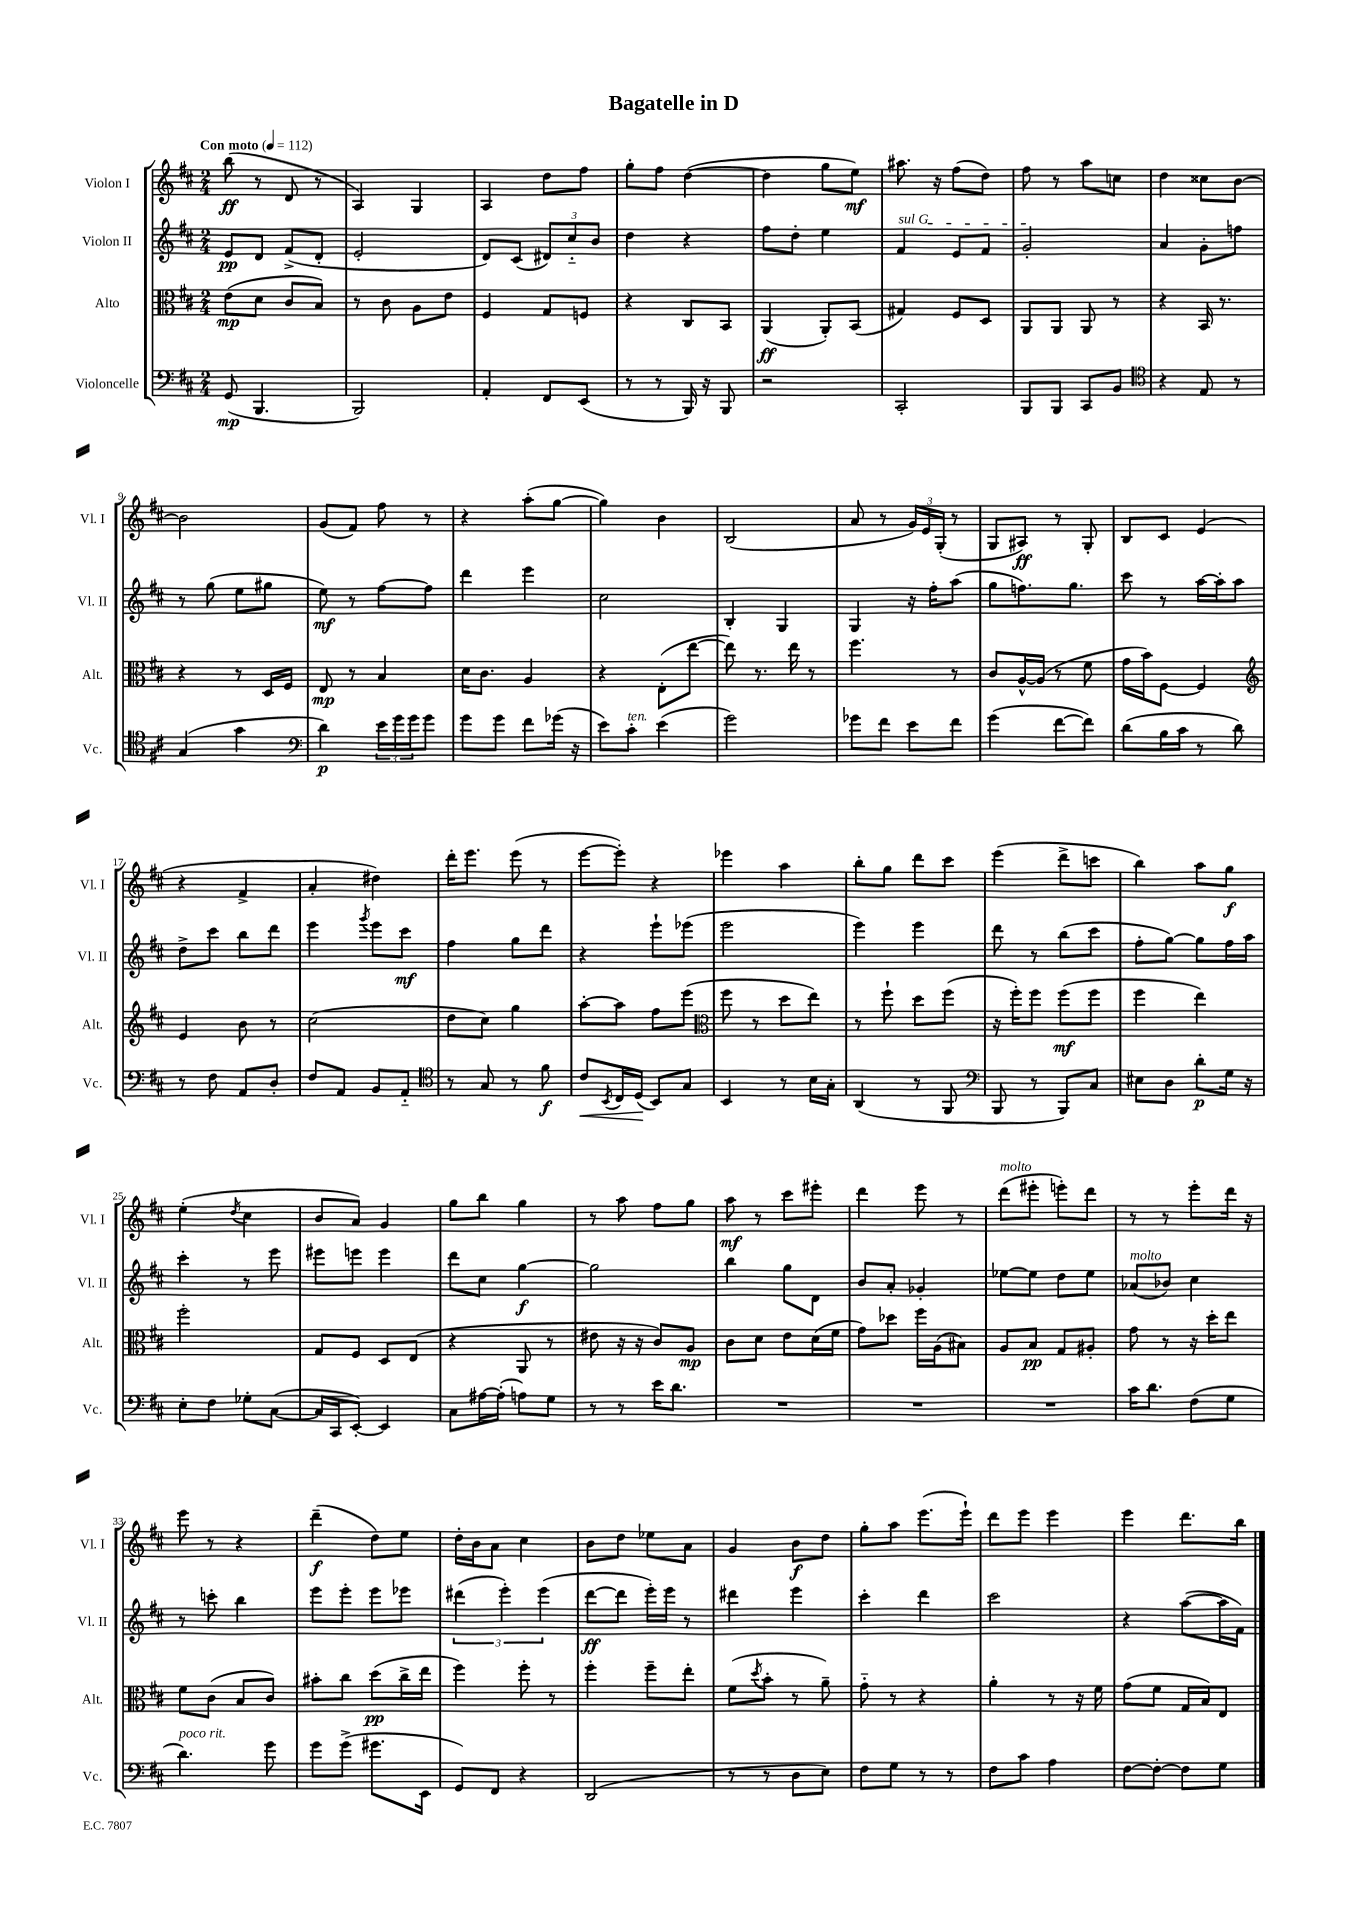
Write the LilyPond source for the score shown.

\header { title = "Bagatelle in D" }
<<
\new StaffGroup <<
\new Staff = "s0" \with { instrumentName = "Violon I" shortInstrumentName = "Vl. I" } {
    \clef treble \key d \major \numericTimeSignature \time 2/4 \tempo "Con moto" 4 = 112
    b''8\ff( r8 d'8 r8 |
    a4) g4 |
    a4 d''8 fis''8 |
    g''8-. fis''8 d''4~( |
    d''4 g''8 e''8\mf) |
    ais''8. r16 fis''8( d''8) |
    fis''8 r8 a''8 c''8 |
    d''4 cisis''8 b'8~ |
    b'2 |
    g'8( fis'8) fis''8 r8 |
    r4 a''8-.( g''8~ |
    g''4) b'4 |
    b2( |
    a'8 r8 \tuplet 3/2 { g'16) e'16 g16-.( } r8 |
    g8 ais8\ff) r8 g8-. |
    b8 cis'8 e'4( |
    r4 fis'4-> |
    a'4-. dis''4) |
    d'''16-. e'''8. e'''8( r8 |
    e'''8~ e'''8-.) r4 |
    ees'''4 a''4 |
    b''8-. g''8 d'''8 cis'''8 |
    e'''4( d'''8-> c'''8 |
    b''4) a''8 g''8\f |
    e''4-.( \acciaccatura { d''8 } cis''4 |
    b'8 a'8) g'4 |
    g''8 b''8 g''4 |
    r8 a''8 fis''8 g''8 |
    a''8\mf r8 cis'''8 eis'''8-. |
    d'''4 e'''8 r8 |
    d'''8^\markup { \italic "molto" }( eis'''8-. e'''8-.) d'''8 |
    r8 r8 e'''8-. d'''16 r16 |
    e'''8 r8 r4 |
    d'''4--\f( d''8) e''8 |
    d''16-. b'16 a'8 cis''4 |
    b'8 d''8 ees''8 a'8 |
    g'4 b'8\f d''8 |
    g''8-. a''8 e'''8.( e'''16-!) |
    d'''8 e'''8 e'''4 |
    e'''4 d'''8. b''16 \bar "|." |
}
\new Staff = "s1" \with { instrumentName = "Violon II" shortInstrumentName = "Vl. II" } {
    \clef treble \key d \major \numericTimeSignature \time 2/4
    e'8\pp d'8 fis'8->( d'8-. |
    e'2-. |
    d'8) cis'8( \tuplet 3/2 { dis'8) cis''8-_ b'8 } |
    d''4 r4 |
    fis''8 d''8-. e''4 |
    \once \override TextSpanner.bound-details.left.text = \markup { \italic "sul G" } fis'4\startTextSpan e'8 fis'8 |
    g'2-.\stopTextSpan |
    a'4 g'8-. f''8 |
    r8 g''8( e''8 gis''8 |
    e''8\mf) r8 fis''8~ fis''8 |
    d'''4 e'''4 |
    cis''2 |
    b4-. g4 |
    g4 r16 fis''16-. a''8( |
    g''8 f''8.) g''8. |
    cis'''8 r8 a''16~ a''16-. a''8 |
    d''8-> cis'''8 b''8 d'''8 |
    e'''4 \acciaccatura { g'''8 } e'''8 cis'''8\mf |
    fis''4 g''8 d'''8 |
    r4 e'''8-! ees'''8( |
    e'''2 |
    e'''4) e'''4 |
    d'''8 r8 b''8( cis'''8 |
    fis''8-. g''8~) g''8 fis''16 a''16 |
    cis'''4-. r8 e'''8 |
    eis'''8 e'''8 e'''4 |
    d'''8 cis''8 g''4~\f |
    g''2 |
    b''4 g''8 d'8 |
    b'8 a'8-. ges'4-. |
    ees''8~ ees''8 d''8 ees''8 |
    aes'8^\markup { \italic "molto" }( bes'8) cis''4 |
    r8 c'''8-. b''4 |
    e'''8 e'''8-. e'''8 ees'''8 |
    \tuplet 3/2 { dis'''4( e'''4-.) e'''4( } |
    d'''8~\ff d'''8 e'''16-.) e'''16 r8 |
    dis'''4 e'''4 |
    cis'''4-. d'''4 |
    cis'''2 |
    r4 a''8~( a''16 fis'16) \bar "|." |
}
\new Staff = "s2" \with { instrumentName = "Alto" shortInstrumentName = "Alt." } {
    \clef alto \key d \major \numericTimeSignature \time 2/4
    e'8\mp( d'8 cis'8 b8) |
    r8 cis'8 a8 e'8 |
    fis4 g8 f8 |
    r4 cis8 b,8 |
    a,4\ff( a,8-.) b,8( |
    gis4) fis8 d8 |
    a,8 a,8 a,8 r8 |
    r4 b,16 r8. |
    r4 r8 d16 fis16 |
    e8\mp r8 b4 |
    d'16 cis'8. a4 |
    r4 e8-.( e''8~ |
    e''8) r8. e''16 r8 |
    fis''4. r8 |
    cis'8 a16~-^ a16( r8 fis'8 |
    g'16 b'16) fis8~ fis4 |
    \clef treble e'4 b'8 r8 |
    cis''2( |
    d''8 cis''8) g''4 |
    a''8~-. a''8 fis''8 e'''8( |
    \clef alto fis''8 r8 d''8 e''8) |
    r8 fis''8-! d''8 fis''8( |
    r16 fis''16-.) fis''8 fis''8\mf( fis''8 |
    fis''4 e''4) |
    fis''2-. |
    g8 fis8 d8 e8( |
    r4 a,8 r8 |
    eis'8 r16 r16 cis'8) a8\mp |
    cis'8 d'8 e'8 d'16( fis'16 |
    g'8) des''8 fis''16 a16( bis8) |
    a8 b8\pp g8 ais8-. |
    g'8 r8 r16 d''16-. e''8 |
    fis'8 cis'8( b8 cis'8) |
    bis'8-. cis''8 d''8\pp( cis''16-> e''16 |
    fis''4) fis''8-. r8 |
    fis''4-. fis''8-- e''8-. |
    fis'8( \acciaccatura { d''8 } b'8-. r8 a'8--) |
    g'8-_ r8 r4 |
    a'4-. r8 r16 fis'16 |
    g'8( fis'8 g16 b16) e8 \bar "|." |
}
\new Staff = "s3" \with { instrumentName = "Violoncelle" shortInstrumentName = "Vc." } {
    \clef bass \key d \major \numericTimeSignature \time 2/4
    g,8\mp( b,,4. |
    b,,2) |
    a,4-. fis,8 e,8( |
    r8 r8 b,,16) r16 b,,8 |
    r2 |
    cis,2-. |
    b,,8 b,,8 cis,8 b,8 |
    \clef tenor r4 e8 r8 |
    g4( g'4 |
    \clef bass d'4\p) \tuplet 3/2 { e'16 g'16 g'16 } g'8 |
    g'8 g'8 fis'8 ges'16( r16 |
    e'8) cis'8-.^\markup { \italic "ten." } e'4( |
    g'2) |
    ges'8 fis'8 e'8 fis'8 |
    g'4( fis'8~ fis'8) |
    d'8( b16 cis'16 r8 d'8) |
    r8 fis8 a,8 d8-. |
    fis8 a,8 b,8 a,8-_ |
    \clef tenor r8 g8 r8 fis'8\f |
    cis'8\< \acciaccatura { b,8 } cis16 d16\!( b,8) g8 |
    b,4 r8 b16 g16-. |
    a,4( r8 fis,8 |
    \clef bass b,,8 r8 b,,8) cis8 |
    eis8 d8 d'8-.\p g16 r16 |
    e8-. fis8 ges8-. cis8~( |
    cis16 cis,16 e,8~-.) e,4 |
    cis8 ais16~ ais16-.( a8) g8 |
    r8 r8 e'16 d'8. |
    R2 |
    R2 |
    R2 |
    cis'16 d'8. fis8( g8 |
    d'4.^\markup { \italic "poco rit." }) g'8 |
    g'8 g'8->( gis'8. e,16 |
    g,8) fis,8 r4 |
    d,2( |
    r8 r8 d8 e8) |
    fis8 g8 r8 r8 |
    fis8 cis'8 a4 |
    fis8~ fis8~-. fis8 g8 \bar "|." |
}
>>
>>
